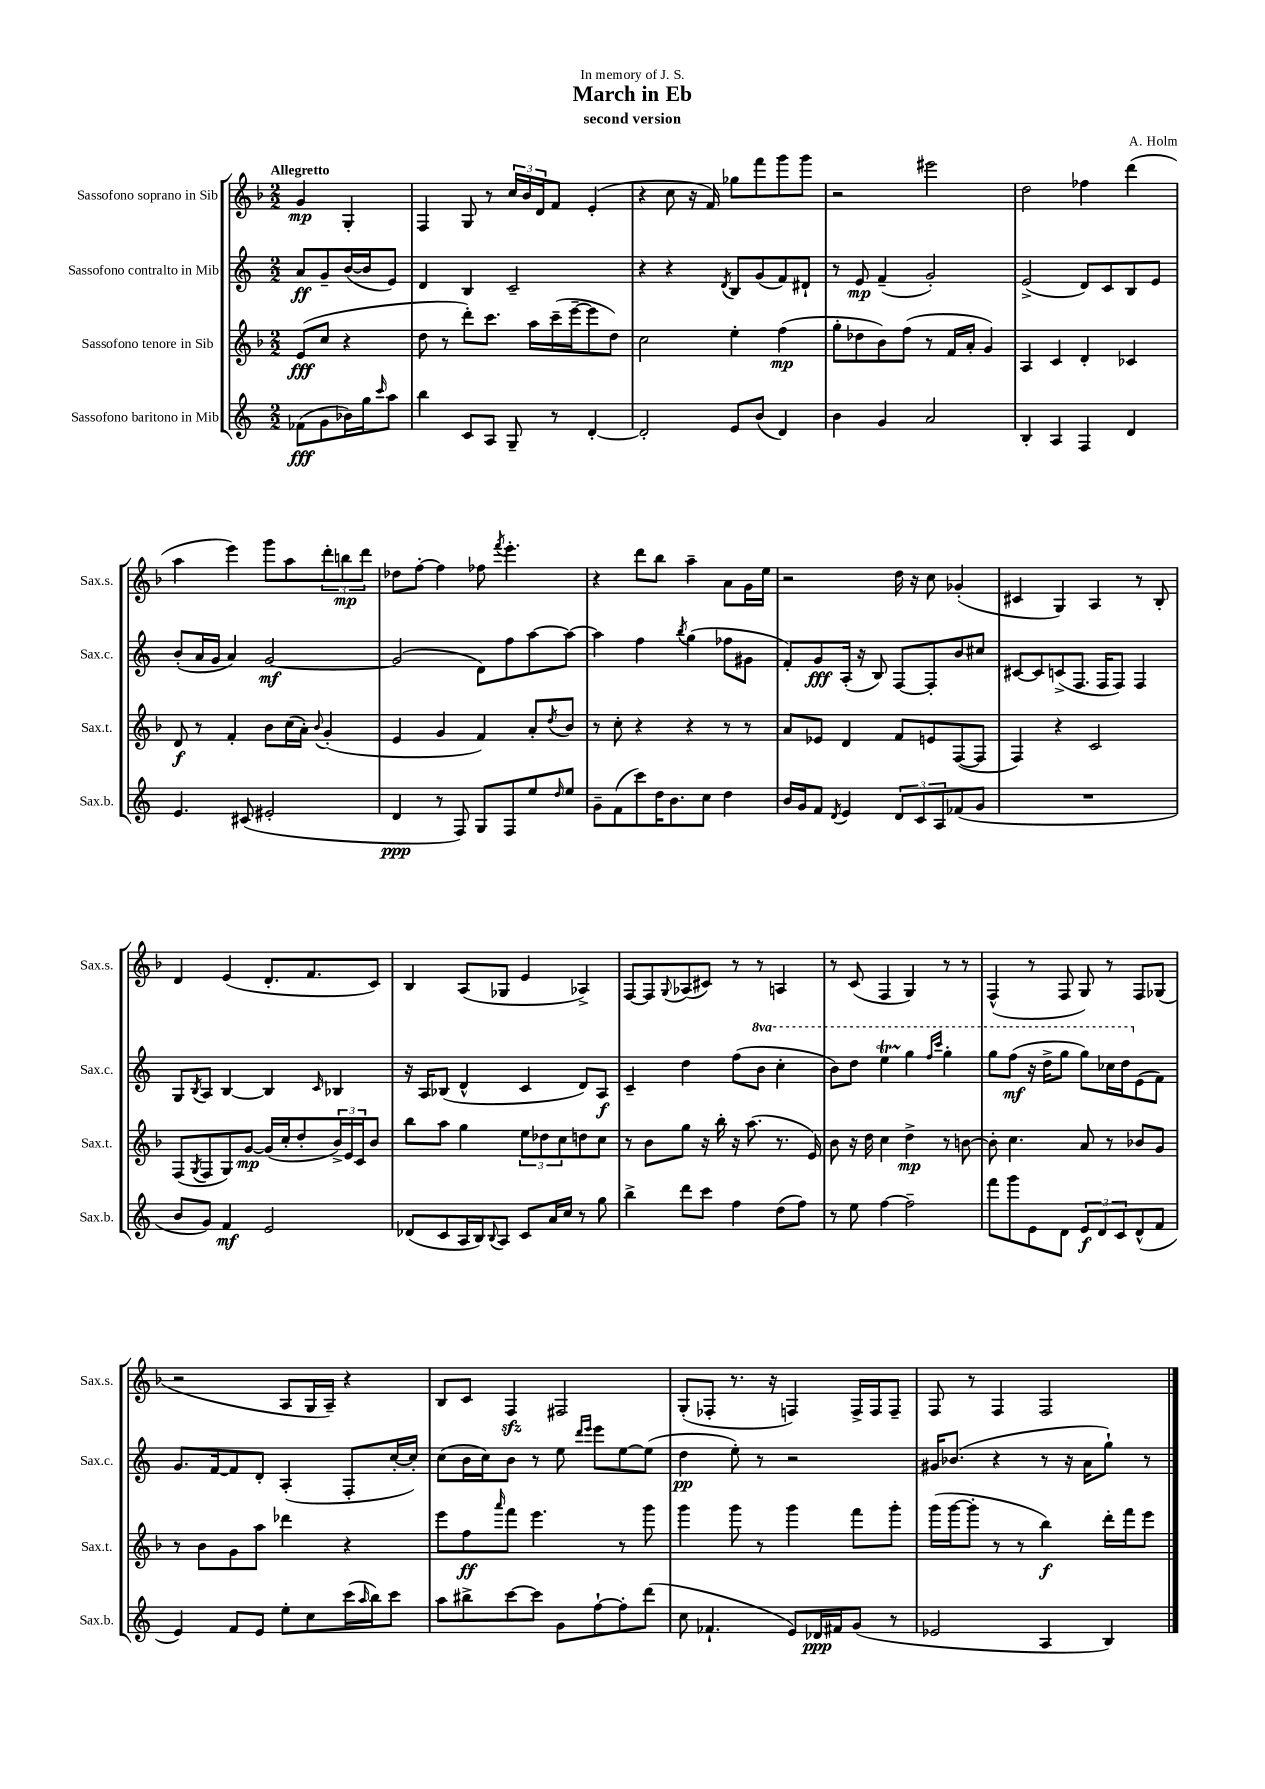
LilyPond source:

\header { title = "March in Eb" composer = "A. Holm" subtitle = "second version" dedication = "In memory of J. S." }
<<
\new StaffGroup <<
\new Staff = "s0" \with { instrumentName = "Sassofono soprano in Sib" shortInstrumentName = "Sax.s." } {
    \clef treble \key f \major \numericTimeSignature \time 2/2 \partial 2 \tempo "Allegretto"
    g'4\mp g4-. |
    f4 g8 r8 \tuplet 3/2 { c''16 bes'16 d'16 } f'8 e'4-.( |
    r4 c''8 r16 f'16) ges''8 f'''8 g'''8 g'''8 |
    r2 eis'''2 |
    d''2 fes''4 d'''4( |
    a''4 e'''4) g'''8 a''8 \tuplet 3/2 { d'''8-. b''8\mp d'''8 } |
    des''8 f''8~-. f''4 fes''8 \acciaccatura { f'''8 } e'''4.-. |
    r4 d'''8 bes''8 a''4-- a'8 g'16 e''16 |
    r2 d''16 r16 c''8 ges'4-.( |
    cis'4 g4) a4 r8 bes8-. |
    d'4 e'4( d'8.-. f'8. c'8) |
    bes4 a8( ges8 e'4 aes4->) |
    f8~ f8 \appoggiatura { g8 } aes8( cis'8) r8 r8 a4 |
    r8 c'8( f4 g4) r8 r8 |
    f4-^( r8 f8 g8) r8 f8 ges8( |
    r2 a8 g16 a16--) r4 |
    bes8 c'8 f4\sfz fis2 |
    g8-.( fes8-. r8. r16 f4) f16-> f16 f8-- |
    f8 r8 f4 f2 \bar "|." |
}
\new Staff = "s1" \with { instrumentName = "Sassofono contralto in Mib" shortInstrumentName = "Sax.c." } {
    \clef treble \key c \major \numericTimeSignature \time 2/2 \set Staff.ottavationMarkups = #ottavation-simple-ordinals \partial 2
    a'8\ff g'8-- b'16~( b'16 e'8) |
    d'4 b4 c'2-- |
    r4 r4 \acciaccatura { d'8 } b8 g'8( f'8) dis'8-! |
    r8 e'8\mp f'4--( g'2-.) |
    e'2->( d'8) c'8 b8 e'8 |
    b'8-.( a'16 g'16 a'4) g'2~\mf |
    g'2( d'8) f''8 a''8~ a''8~ |
    a''4 f''4 \acciaccatura { b''8 } g''4( fes''8 gis'8 |
    f'8-.) g'8\fff a16-.( r16 b8) f8~ f8-. b'8 cis''8 |
    cis'8~ cis'8 c'8->( f8. f16 f8) f4 |
    g8 \acciaccatura { b8 } a8 b4~ b4 \grace { c'16 } bes4 |
    r16 a16 bes8( d'4-^ c'4 d'8) a8\f |
    c'4-- d''4 f''8( \ottava #1 b''8 c'''4-. |
    b''8) d'''8 e'''4\startTrillSpan g'''4\stopTrillSpan \grace { f'''16 c''''16 } g'''4-. |
    g'''8 f'''8\mf( r16 d'''16-> g'''8 g'''8) ces'''16 d'''16 \ottava #0 e'8( f'8) |
    g'8. f'16~ f'8 d'8-. a4-.( f8-. c''16~-. c''16-.) |
    c''8( b'16 c''16) b'8 r8 e''8 \grace { d'''16 e'''16 } e'''8 e''8~ e''8( |
    d''4\pp e''8-.) r8 r2 |
    gis'16 bes'8.( r4 r8 r16 a'16 g''8-!) r8 \bar "|." |
}
\new Staff = "s2" \with { instrumentName = "Sassofono tenore in Sib" shortInstrumentName = "Sax.t." } {
    \clef treble \key f \major \numericTimeSignature \time 2/2 \partial 2
    e'8\fff( c''8 r4 |
    d''8 r8 d'''8-.) c'''8. a''16 c'''16--( e'''16~-- e'''8 d''8) |
    c''2 e''4-. f''4\mp( |
    g''8-. des''8 bes'8) f''8( r8 f'16 a'16-. g'4) |
    a4 c'4 d'4-. ces'4 |
    d'8\f r8 f'4-. bes'8 c''16( a'16-.) \appoggiatura { bes'8 } g'4-.( |
    e'4 g'4 f'4) a'8-. \acciaccatura { d''8 } bes'8 |
    r8 c''8-. r4 r4 r8 r8 |
    a'8 ees'8 d'4 f'8 e'8 f8~( f8 |
    f4) r4 c'2 |
    f8( \acciaccatura { g8 } f8 g8) g'8~\mp g'16( c''16-. d''8-. \tuplet 3/2 { bes'16->) e'16 c'16 } bes'8 |
    bes''8 a''8 g''4 \tuplet 3/2 { e''8 des''8 c''8 } d''8 c''8 |
    r8 bes'8 g''8 r16 bes''16-. r16 a''8.( r8. e'16) |
    bes'8 r16 d''16 c''4 d''4->\mp r8 b'8~ |
    b'8-. c''4. a'8 r8 bes'8 g'8 |
    r8 bes'8 g'8 a''8 des'''4 r4 |
    e'''8 f''8\ff \grace { a'''16 } f'''8 e'''4. r8 g'''8 |
    g'''4 g'''8 r8 g'''4 f'''8 g'''8-. |
    g'''16( g'''16~ g'''8-. r8 r8 bes''4\f) d'''16-. f'''16 e'''8 \bar "|." |
}
\new Staff = "s3" \with { instrumentName = "Sassofono baritono in Mib" shortInstrumentName = "Sax.b." } {
    \clef treble \key c \major \numericTimeSignature \time 2/2 \partial 2
    fes'8\fff( g'8 bes'16) g''16 \grace { c'''16 } a''8 |
    b''4 c'8 a8 g8-- r8 d'4~-. |
    d'2-. e'8 b'8( d'4) |
    b'4 g'4 a'2 |
    b4-. a4 f4 d'4 |
    e'4. cis'8( eis'2-. |
    d'4\ppp r8 f8) g8 f8 e''8 \grace { d''16 } e''8 |
    g'8-- f'8( c'''8) d''16 b'8. c''8 d''4 |
    b'16 g'16 f'8 \acciaccatura { d'8 } e'4 \tuplet 3/2 { d'8 c'8 a8 } fes'8( g'8 |
    R1 |
    b'8 g'8) f'4\mf e'2 |
    des'8( c'8 a16 b16) \appoggiatura { b8 } a8 c'8 a'16 c''16 r8 g''8 |
    b''4-> d'''8 c'''8 f''4 d''8( f''8) |
    r8 e''8 f''4~ f''2-- |
    f'''8 g'''8 e'8 d'8 \tuplet 3/2 { e'8\f d'8 c'8 } d'8-^( f'8 |
    e'4) f'8 e'8 e''8-. c''8 c'''16( \grace { a''16 } b''16) c'''8 |
    a''8 bis''8-> c'''8~ c'''8 g'8 f''8~-! f''8-. d'''8( |
    c''8 fes'4.-! e'8) des'16\ppp fis'16 g'8( r8 |
    ees'2 a4 b4) \bar "|." |
}
>>
>>
\layout { \context { \Score \remove "Bar_number_engraver" } }
